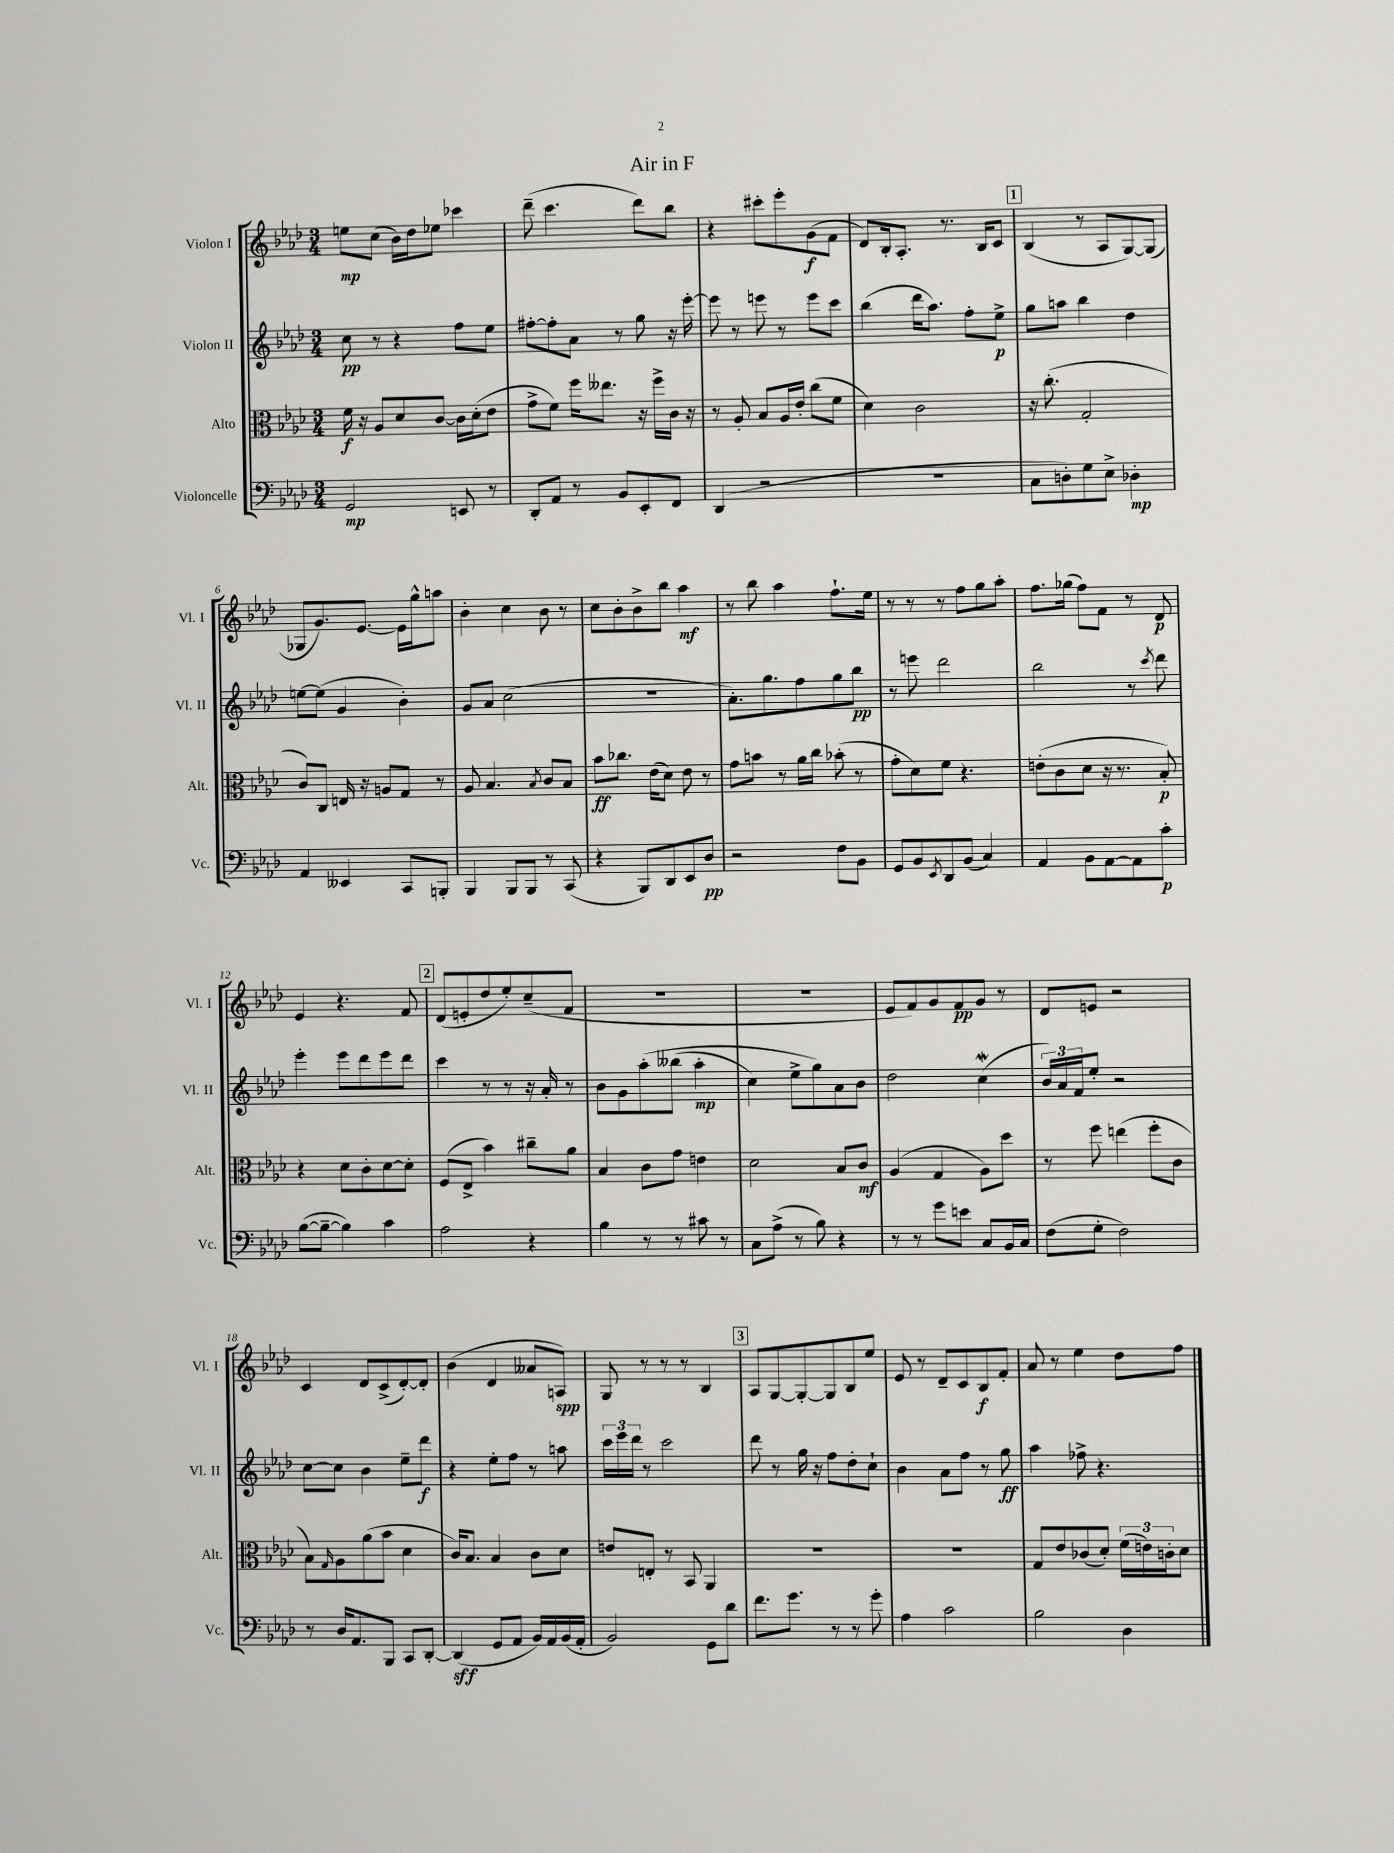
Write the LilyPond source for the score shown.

\header { title = "Air in F" }
<<
\new StaffGroup <<
\new Staff = "s0" \with { instrumentName = "Violon I" shortInstrumentName = "Vl. I" } {
    \clef treble \key aes \major \numericTimeSignature \time 3/4
    e''8\mp c''8( bes'16) des''16 ees''8 ces'''4 |
    des'''8--( c'''4. des'''8) bes''8 |
    r4 cis'''8-. ees'''8-. g'8\f( f'8 |
    des'8) bes16-. aes8.-. r8. bes16 c'8 |
    \mark \markup { \box "1" } bes4( r8 aes8 g8~) g8( |
    ges8 g'8.) ees'8.~ ees'16 g''16-^ a''8 |
    bes'4-. c''4 bes'8 r8 |
    c''8 bes'8-. bes'8-> bes''8 aes''4\mf |
    r8 bes''8 aes''4 f''8.-! ees''16 |
    r8 r8 r8 f''8 g''8 aes''8-. |
    f''8. ges''16( f''8) f'8 r8 des'8\p |
    ees'4 r4. f'8 |
    \mark \markup { \box "2" } des'8( e'8-. des''8 ees''8-.) c''8--( f'8 |
    R2. |
    R2. |
    ees'8 f'8) g'8 f'8\pp g'8 r8 |
    des'8 e'8 r2 |
    c'4 des'8 c'8->( des'8~-.) des'8-. |
    bes'4( des'4 aeses'8 a8\spp) |
    g8 r8 r8 r8 bes4 |
    \mark \markup { \box "3" } aes8 g8~ g8~-. g8 bes8 ees''8 |
    ees'8 r8 des'8-- c'8 bes8\f f'8-. |
    aes'8 r8 ees''4 des''8 f''8 \bar "|." |
}
\new Staff = "s1" \with { instrumentName = "Violon II" shortInstrumentName = "Vl. II" } {
    \clef treble \key aes \major \numericTimeSignature \time 3/4
    c''8\pp r8 r4 f''8 ees''8 |
    fis''8~-. fis''8-. aes'8 r8 g''8 r16 ees'''16~-. |
    ees'''8 r8 e'''8 r8 e'''8 c'''8 |
    bes''4( des'''16 aes''8.) f''8-. ees''8->\p |
    \mark \markup { \box "1" } g''8 a''8 bes''4 des''4 |
    e''8~ e''8( g'4 bes'4-.) |
    g'8 aes'8 c''2( |
    R2. |
    aes'8.-.) g''8. f''8 g''8 bes''8\pp |
    r8 e'''8 des'''2 |
    bes''2 r8 \acciaccatura { c'''8 } des'''8 |
    ees'''4-. ees'''8 des'''8 ees'''8 des'''8 |
    \mark \markup { \box "2" } c'''4 r8 r8 r16 aes'16-. r8 |
    bes'8 g'8 aes''8-.\( beses''8( aes''4-.\mp |
    c''4) ees''8-> g''8\) aes'8 bes'8 |
    des''2 c''4\mordent( |
    \tuplet 3/2 { bes'16) aes'16 f'16 } ees''8-. r2 |
    c''8~ c''8 bes'4 ees''8-- des'''8\f |
    r4 ees''8-. f''8 r8 a''8 |
    \tuplet 3/2 { c'''16 ees'''16 des'''16 } r8 c'''2 |
    \mark \markup { \box "3" } des'''8 r8 g''16 r16 f''8 des''8-. c''8-! |
    bes'4 aes'8 f''8 r8 g''8\ff |
    aes''4 fes''8-> r4. \bar "|." |
}
\new Staff = "s2" \with { instrumentName = "Alto" shortInstrumentName = "Alt." } {
    \clef alto \key aes \major \numericTimeSignature \time 3/4
    f'16\f r16 aes8 des'8 c'8~ c'16 des'16-.( ees'8 |
    g'8-> f'8) f''16 eeses''8. r16 f''16-> c'16 r16 |
    r8 aes8-. bes8 aes16 ees'16-. c''8( f'8 |
    des'4) c'2 |
    \mark \markup { \box "1" } r16 c''8.-.( g2-. |
    c'8) c8 e16 r16 a8 g8 r8 |
    aes8 bes4. \acciaccatura { bes8 } c'8 bes8 |
    bes'8\ff ces''8. ees'16( des'8) ees'8 r8 |
    g'8 b'8 r8 aes'16 c''16 bes'8-.( r8 |
    g'8-. des'8) f'8 r4. |
    e'8-.( c'8 des'8 r16 r8. bes8-.\p) |
    r4 des'8 c'8-. des'8~ des'8-. |
    \mark \markup { \box "2" } f8( ees8-> bes'4) cis''8-- aes'8 |
    bes4 c'8 g'8 e'4 |
    des'2 bes8 c'8\mf |
    aes4( g4 aes8) des''8 |
    r8 f''8 e''4( f''8-. c'8 |
    bes8) \grace { g16 } aes8 aes'8( bes'8 des'4 |
    c'16) bes8. bes4 c'8 des'8 |
    e'8 e8-. r8 bes,8 aes,4 |
    \mark \markup { \box "3" } R2. |
    R2. |
    g8 ees'8 ces'8( des'8-.) \tuplet 3/2 { f'16( e'16) c'16-. } des'8 \bar "|." |
}
\new Staff = "s3" \with { instrumentName = "Violoncelle" shortInstrumentName = "Vc." } {
    \clef bass \key aes \major \numericTimeSignature \time 3/4
    g,2\mp e,8 r8 |
    des,8-. aes,8 r8 bes,8 ees,8-. f,8 |
    des,4( r2 |
    R2. |
    \mark \markup { \box "1" } c8 d8-.) g8 ees8-> des4-.\mp |
    aes,4 eeses,4 c,8 b,,8-. |
    bes,,4 bes,,8 bes,,8 r8 c,8( |
    r4 bes,,8) des,8 ees,8 des8\pp |
    r2 f8 bes,8 |
    g,8 bes,8 \acciaccatura { ees,8 } des,8 bes,8( c4) |
    aes,4 bes,8 aes,8~ aes,8 c'8-.\p |
    bes8~( bes8~-- bes4) c'4 |
    \mark \markup { \box "2" } aes2 r4 |
    bes4 r8 r8 cis'8 r8 |
    c8 aes8->( r8 bes8) r4 |
    r8 r8 g'8 e'8 c8 bes,16 c16 |
    f8( g8-. f2) |
    r8 des16 aes,8. bes,,8 c,8 des,8~-. |
    des,4\sff( g,8 aes,8 bes,16) aes,16 bes,16( aes,16-. |
    bes,2) g,8 des'8 |
    \mark \markup { \box "3" } f'8. g'8. r8 r8 g'8-. |
    aes4 c'2 |
    bes2 des4 \bar "|." |
}
>>
>>
